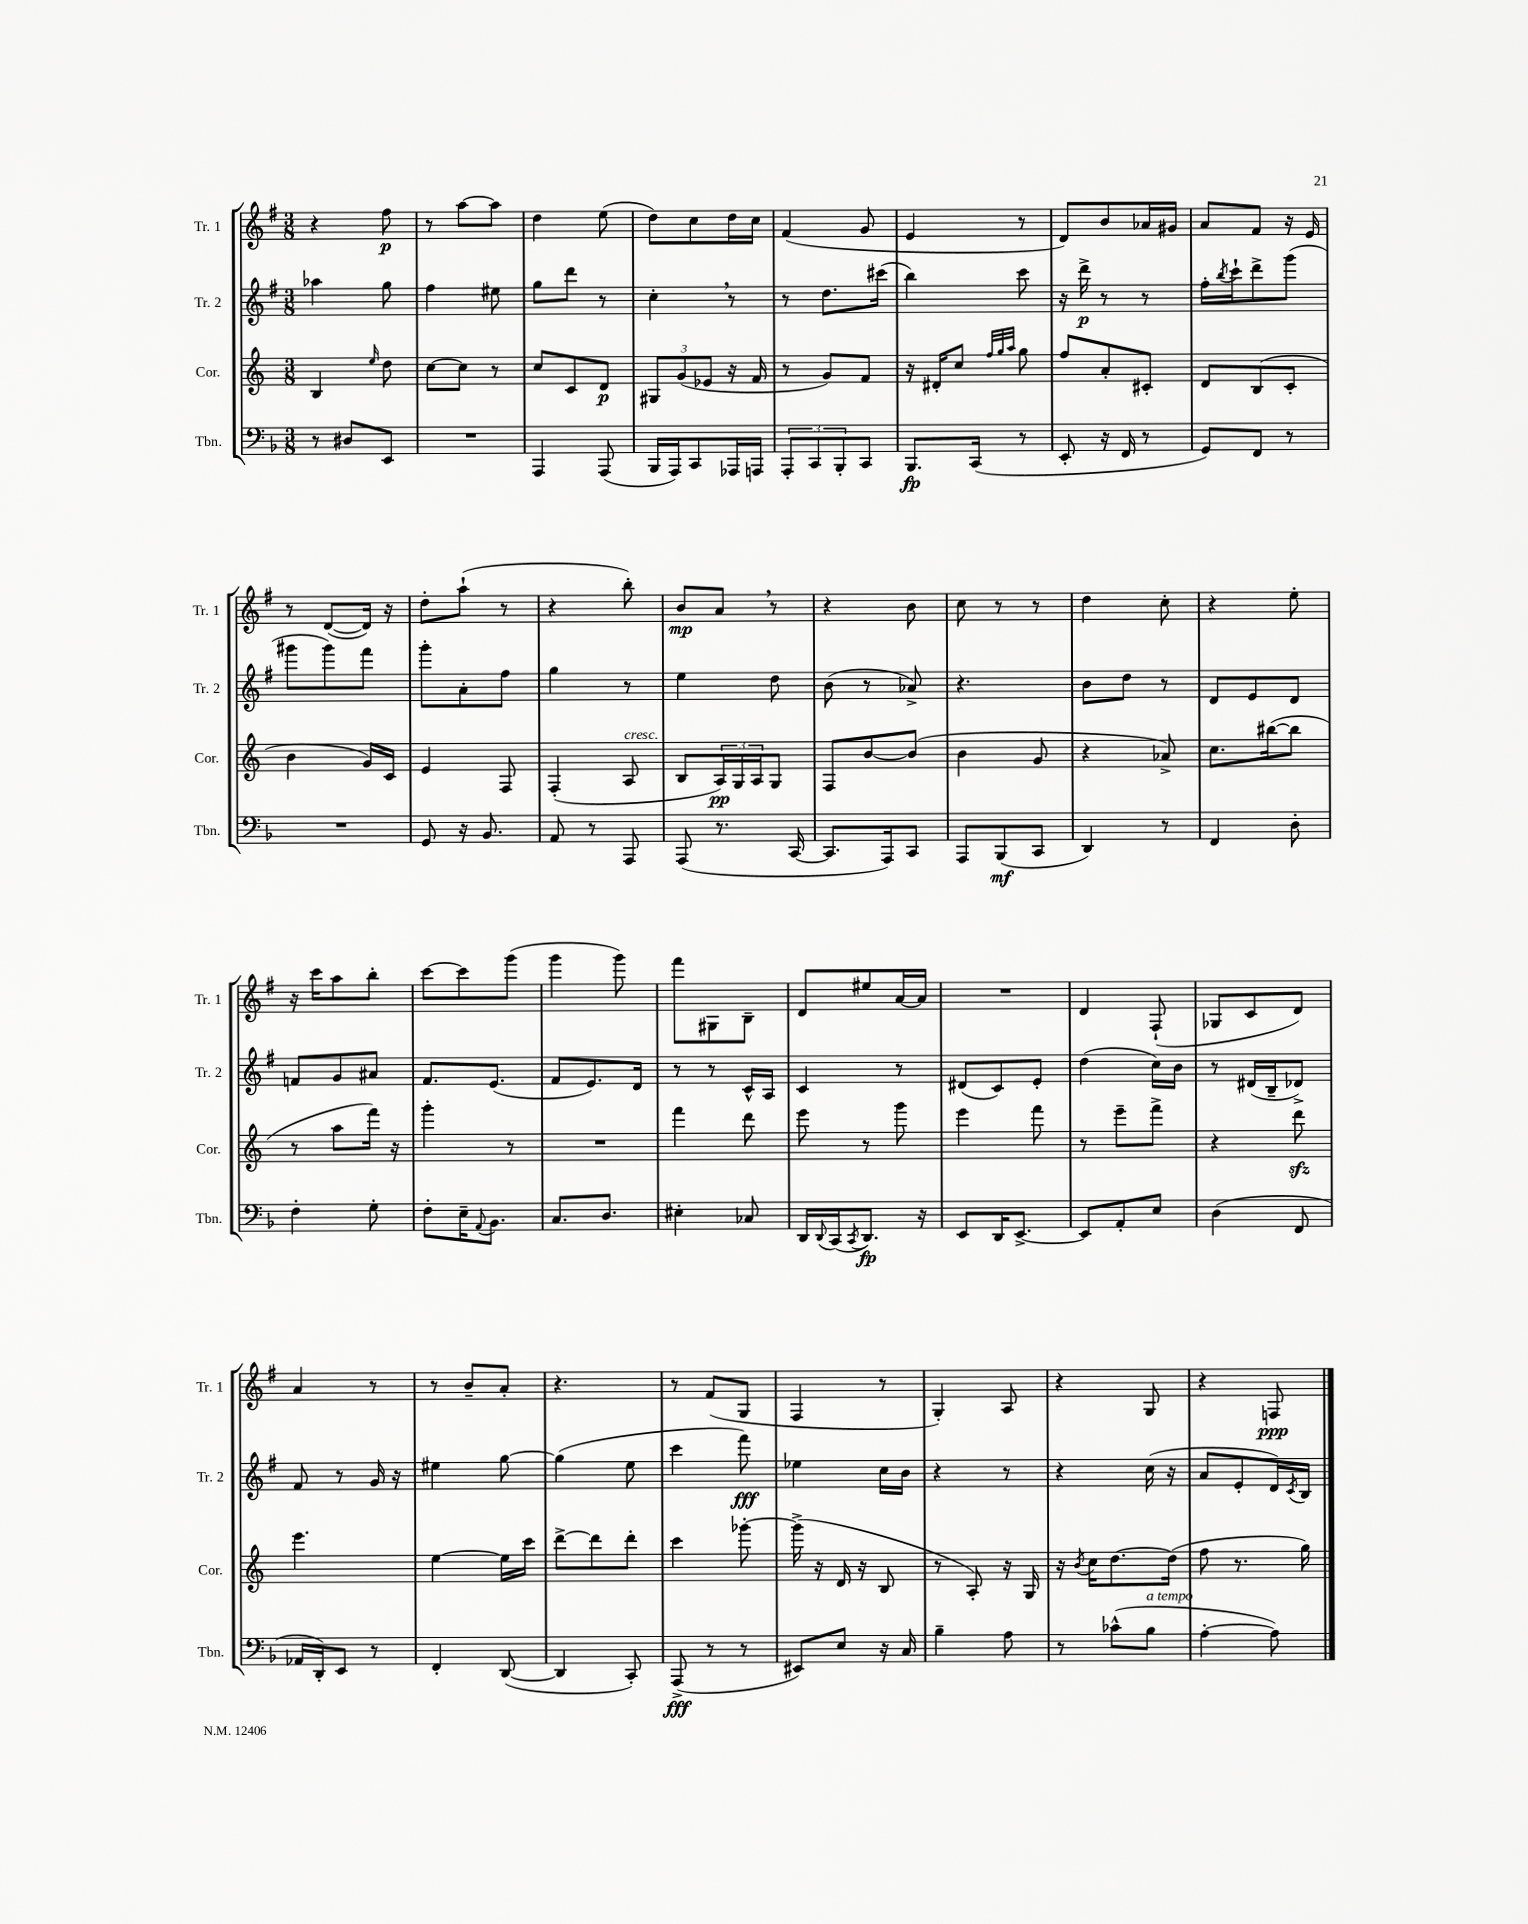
<<
\new StaffGroup <<
\new Staff = "s0" \with { instrumentName = "Tr. 1" shortInstrumentName = "Tr. 1" } {
    \clef treble \key g \major \numericTimeSignature \time 3/8
    r4 fis''8\p |
    r8 a''8~ a''8 |
    d''4 e''8( |
    d''8) c''8 d''16 c''16 |
    fis'4( g'8 |
    e'4 r8 |
    d'8) b'8 aes'16 gis'16 |
    a'8 fis'8 r16 e'16 |
    r8 d'8~( d'16) r16 |
    d''8-. a''8-!( r8 |
    r4 b''8-.) |
    b'8\mp a'8 \breathe r8 |
    r4 b'8 |
    c''8 r8 r8 |
    d''4 c''8-. |
    r4 e''8-. |
    r16 c'''16 a''8 b''8-. |
    c'''8~ c'''8 g'''8( |
    g'''4 g'''8) |
    fis'''8 gis8 b8-- |
    d'8 eis''8 a'16~ a'16 |
    R4. |
    d'4 fis8-!( |
    ges8 c'8 d'8) |
    a'4 r8 |
    r8 b'8-- a'8-. |
    r4. |
    r8 fis'8( g8 |
    fis4 r8 |
    g4-.) a8 |
    r4 g8 |
    r4 f8\ppp \bar "|." |
}
\new Staff = "s1" \with { instrumentName = "Tr. 2" shortInstrumentName = "Tr. 2" } {
    \clef treble \key g \major \numericTimeSignature \time 3/8
    aes''4 g''8 |
    fis''4 eis''8 |
    g''8 d'''8 r8 |
    c''4-. \breathe r8 |
    r8 d''8. cis'''16( |
    b''4) c'''8 |
    r16 d'''16->\p r8 r8 |
    fis''16-. \acciaccatura { b''8 } c'''16-! d'''8-> g'''8( |
    gis'''8 gis'''8) fis'''8 |
    g'''8-. a'8-. fis''8 |
    g''4 r8 |
    e''4 d''8 |
    b'8( r8 aes'8->) |
    r4. |
    b'8 d''8 r8 |
    d'8 e'8 d'8 |
    f'8 g'8 ais'8 |
    fis'8. e'8.( |
    fis'8 e'8.) d'16 |
    r8 r8 c'16-^ a16 |
    c'4 r8 |
    dis'8( c'8) e'8-. |
    d''4( c''16) b'16 |
    r8 dis'16( b16-- des'8->) |
    fis'8 r8 g'16 r16 |
    eis''4 g''8~ |
    g''4( e''8 |
    c'''4 fis'''8\fff) |
    ees''4 c''16 b'16 |
    r4 r8 |
    r4 c''16( r16 |
    a'8 e'8-. d'16) \acciaccatura { c'8 } b16 \bar "|." |
}
\new Staff = "s2" \with { instrumentName = "Cor." shortInstrumentName = "Cor." } {
    \clef treble \key c \major \numericTimeSignature \time 3/8
    b4 \grace { e''16 } d''8 |
    c''8~ c''8 r8 |
    c''8 c'8 d'8\p |
    \tuplet 3/2 { gis8 g'8( ees'8 } r16 f'16 |
    r8 g'8) f'8 |
    r16 dis'16-. c''8 \grace { f''32 g''32 a''32 } g''8 |
    f''8 a'8-. cis'8-. |
    d'8 b8( c'8-. |
    b'4 g'16) c'16 |
    e'4 f8 |
    f4-.( a8^\markup { \italic "cresc." } |
    b8 \tuplet 3/2 { a16\pp) g16 a16 } g8 |
    f8 b'8~ b'8( |
    b'4 g'8 |
    r4 aes'8->) |
    c''8. bis''16~( bis''8 |
    r8 a''8 f'''16) r16 |
    g'''4-. r8 |
    R4. |
    f'''4 d'''8 |
    e'''8 r8 g'''8 |
    e'''4 f'''8 |
    r8 e'''8-- f'''8-> |
    r4 d'''8\sfz |
    e'''4. |
    e''4~ e''16 c'''16 |
    d'''8~-> d'''8 d'''8-. |
    c'''4 ges'''8~-. |
    ges'''16->( r16 d'16 r16 b8 |
    r8 a8-.) r16 g16 |
    r16 \acciaccatura { b'8 } c''16 d''8.~ d''16( |
    f''8 r8. g''16) \bar "|." |
}
\new Staff = "s3" \with { instrumentName = "Tbn." shortInstrumentName = "Tbn." } {
    \clef bass \key f \major \numericTimeSignature \time 3/8
    r8 dis8 e,8 |
    R4. |
    a,,4 a,,8( |
    bes,,16 a,,16) c,8 aes,,16 a,,16 |
    \tuplet 3/2 { a,,8-. c,8 bes,,8-. } c,8 |
    bes,,8.\fp c,16( r8 |
    e,8-. r16 f,16 r8 |
    g,8) f,8 r8 |
    R4. |
    g,8 r16 bes,8. |
    a,8 r8 a,,8 |
    a,,8( r8. c,16~ |
    c,8. a,,16) c,8 |
    a,,8 bes,,8\mf( c,8 |
    d,4) r8 |
    f,4 d8-. |
    f4-. g8-. |
    f8-. e16-- \appoggiatura { a,8 } bes,8. |
    c8. d8. |
    eis4-. ces8 |
    d,16 \appoggiatura { d,8 } c,16( \acciaccatura { c,8 } d,8.\fp) r16 |
    e,8 d,16 e,8.~-> |
    e,8 a,8-. e8 |
    d4( f,8 |
    aes,16 d,16-.) e,8 r8 |
    f,4-. d,8~( |
    d,4 c,8-.) |
    a,,8->\fff( r8 r8 |
    eis,8) e8 r16 c16 |
    bes4-- a8 |
    r8 ces'8-^( bes8^\markup { \italic "a tempo" } |
    a4~-. a8) \bar "|." |
}
>>
>>
\layout { \context { \Score \remove "Bar_number_engraver" } }
